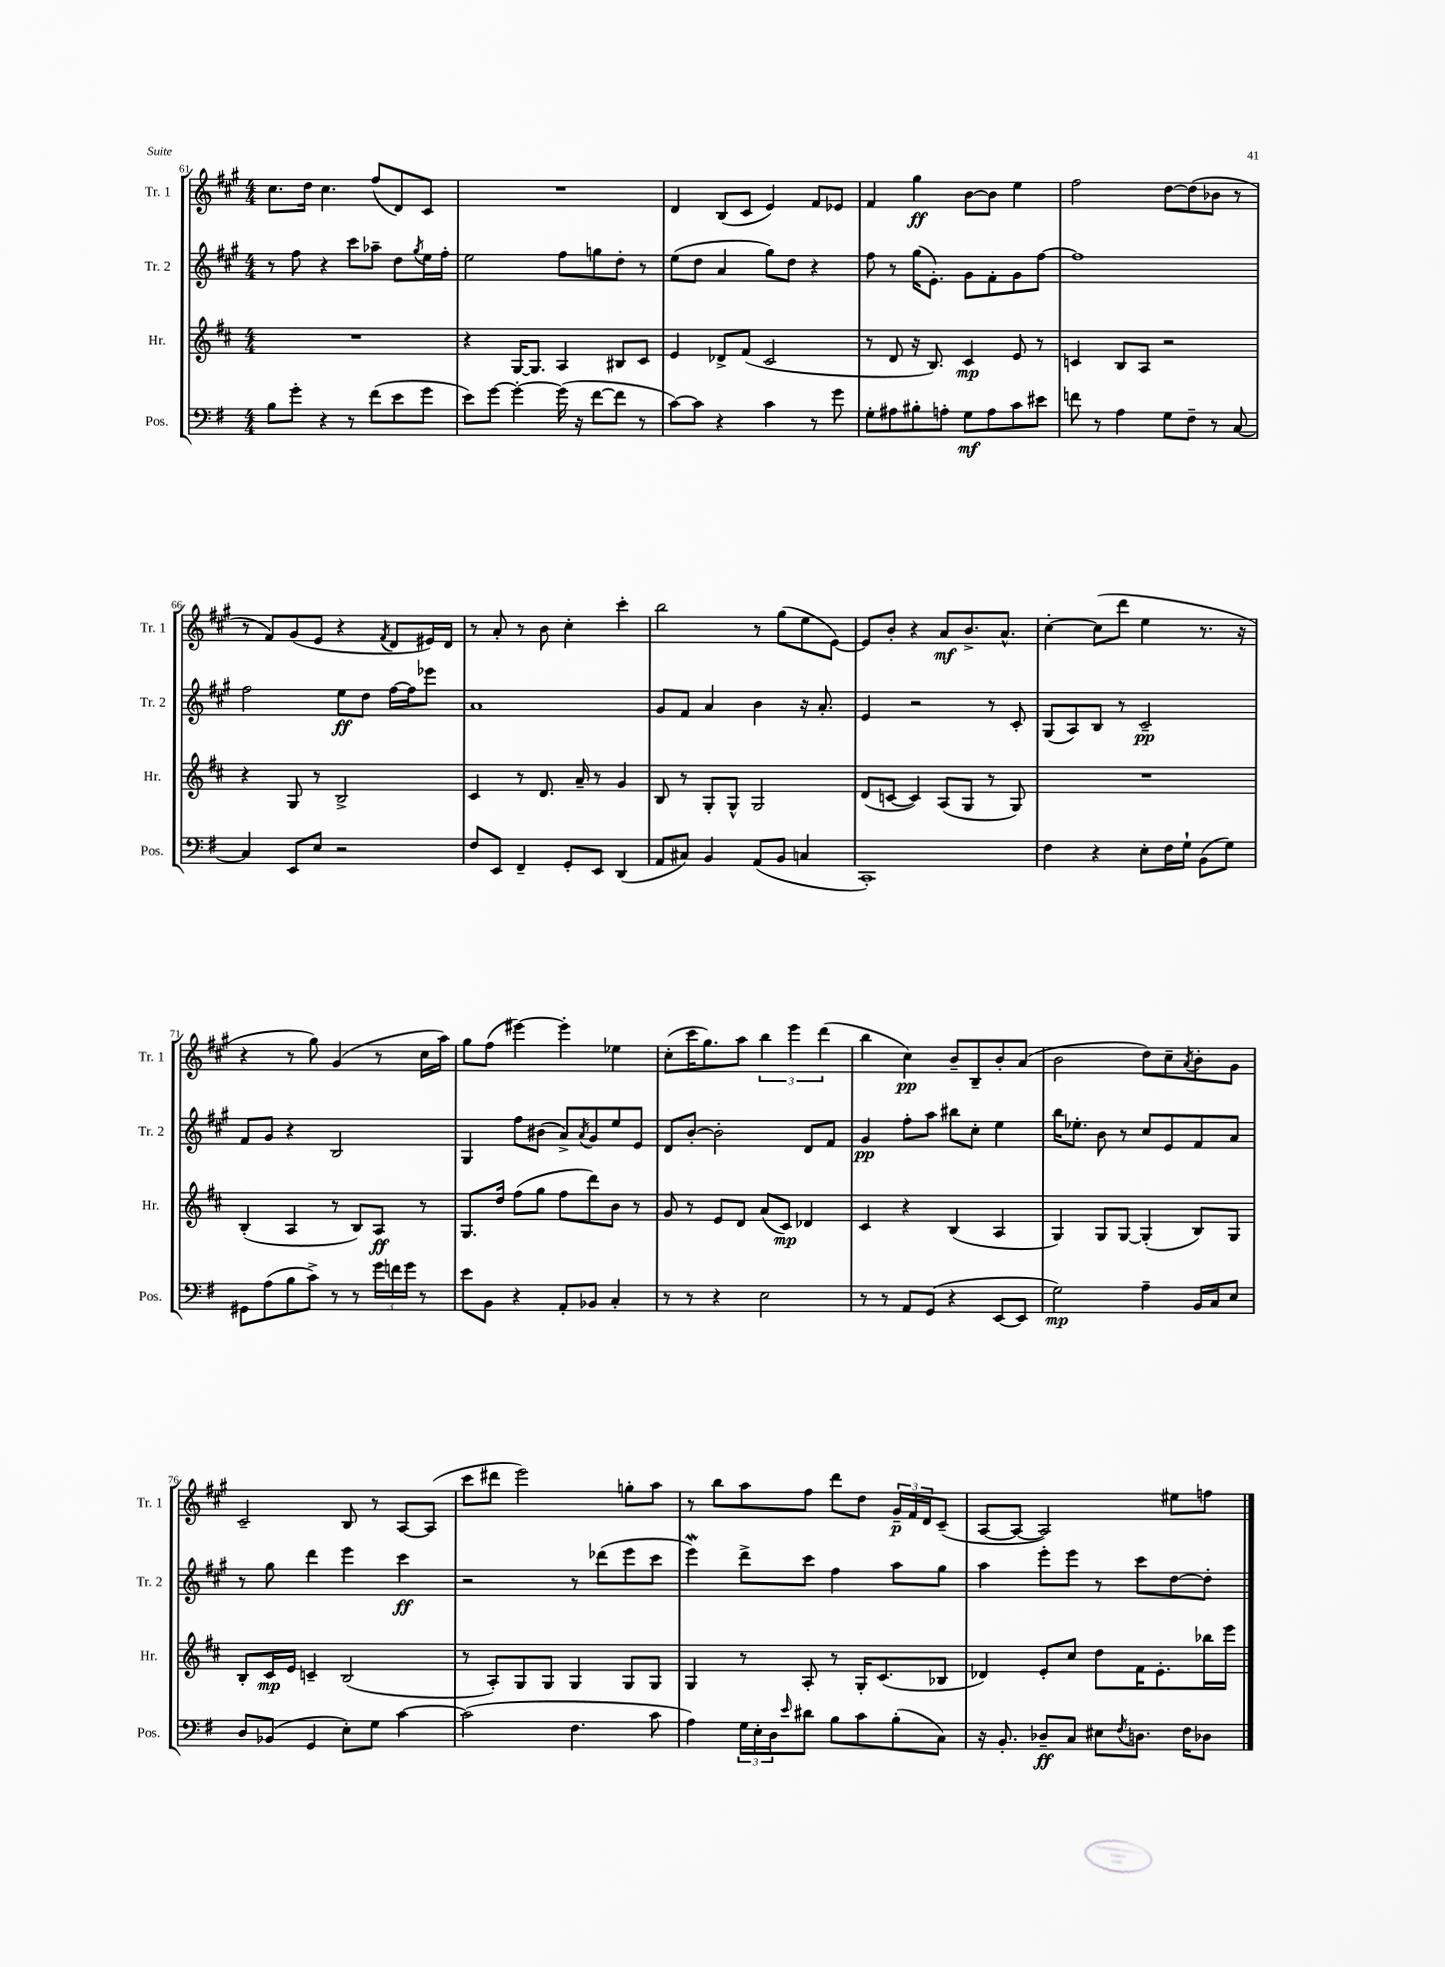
<<
\new StaffGroup <<
\new Staff = "s0" \with { instrumentName = "Tr. 1" shortInstrumentName = "Tr. 1" } {
    \clef treble \key a \major \numericTimeSignature \time 4/4
    cis''8. d''16 cis''4. fis''8( d'8) cis'8 |
    R1 |
    d'4 b8( cis'8 e'4) fis'8 ees'8 |
    fis'4 gis''4\ff b'8~ b'8 e''4 |
    fis''2 d''8~ d''8( bes'8 r8 |
    r8 fis'8) gis'8( e'8 r4 \acciaccatura { fis'8 } d'8 eis'16) d'16 |
    r8 a'8-. r8 b'8 cis''4-. cis'''4-. |
    b''2 r8 gis''8( e''8 e'8~) |
    e'8 b'8-. r4 a'8\mf b'8.-> a'8.-^ |
    cis''4~-. cis''8( d'''8 e''4 r8. r16 |
    r4 r8 gis''8) gis'4( r8 cis''16 a''16) |
    gis''8 fis''8( eis'''4~) eis'''4-. ees''4 |
    cis''8-.( cis'''16 gis''8.) a''8 \tuplet 3/2 { b''4 e'''4 d'''4( } |
    b''4 cis''4\pp) b'8-- b8-- b'8-. a'8( |
    b'2 d''8) cis''8-- \acciaccatura { a'8 } b'8-. gis'8 |
    cis'2-- b8 r8 a8~ a8( |
    cis'''8 dis'''8 e'''2) g''8-. a''8 |
    r8 b''8 a''8 fis''8 d'''8 d''8 \tuplet 3/2 { gis'16--\p fis'16 d'16 } cis'8--( |
    a8~ a8~ a2) eis''8 f''8 \bar "|." |
}
\new Staff = "s1" \with { instrumentName = "Tr. 2" shortInstrumentName = "Tr. 2" } {
    \clef treble \key a \major \numericTimeSignature \time 4/4
    r8 fis''8 r4 cis'''8 aes''8-- d''8 \acciaccatura { gis''8 } e''16 fis''16-. |
    e''2 fis''8 g''8 d''8-. r8 |
    e''8( d''8 a'4 gis''8) d''8 r4 |
    fis''8 r8 gis''16( e'8.-.) gis'8 fis'8-. gis'8 fis''8~ |
    fis''1 |
    fis''2 e''8\ff d''8 fis''16~ fis''16 ees'''8 |
    a'1 |
    gis'8 fis'8 a'4 b'4 r16 a'8.-. |
    e'4 r2 r8 cis'8-. |
    gis8( a8) b8 r8 cis'2--\pp |
    fis'8 gis'8 r4 b2 |
    gis4 fis''8 bis'8( a'8->) \acciaccatura { a'8 } gis'8 e''8 e'8 |
    d'8 b'8~-. b'2-. d'8 fis'8 |
    gis'4\pp fis''8-. a''8 bis''8 cis''8-. e''4 |
    b''16 ees''8.-. b'8 r8 cis''8 e'8 fis'8 a'8 |
    r8 gis''8 d'''4 e'''4 cis'''4\ff |
    r2 r8 des'''8( e'''8 cis'''8 |
    e'''4\mordent) d'''8-> cis'''8 fis''4 a''8 gis''8 |
    a''4 e'''8-. e'''8 r8 cis'''8 d''8~ d''8-. \bar "|." |
}
\new Staff = "s2" \with { instrumentName = "Hr." shortInstrumentName = "Hr." } {
    \clef treble \key d \major \numericTimeSignature \time 4/4
    R1 |
    r4 g16~ g8. a4 bis8 cis'8 |
    e'4 des'8-> fis'8( cis'2 |
    r8 d'8 r16 b8.) cis'4\mp e'8 r8 |
    c'4 b8 a8 r2 |
    r4 g8 r8 b2-> |
    cis'4 r8 d'8. a'16-- r8 g'4 |
    b8 r8 g8-. g8-^ g2 |
    d'8( c'8~ c'4) a8( g8 r8 g8) |
    R1 |
    b4-.( a4 r8 b8) a8\ff r8 |
    g8. d''16 fis''8( g''8 fis''8 d'''8) b'8 r8 |
    g'8 r8 e'8 d'8 a'8( cis'8\mp) des'4 |
    cis'4 r4 b4( a4 |
    g4) g8 g8~ g4-.( b8) g8 |
    b8-. cis'16\mp e'16 c'4-- b2( |
    r8 a8-.) g8 g8 g4 g8 g8 |
    g4 r8 a8-. r8 g16-. cis'8.( bes8 |
    des'4) e'8-. cis''8 d''8 fis'16 e'8.-. bes''16 e'''16 \bar "|." |
}
\new Staff = "s3" \with { instrumentName = "Pos." shortInstrumentName = "Pos." } {
    \clef bass \key g \major \numericTimeSignature \time 4/4
    b8 g'8-. r4 r8 fis'8( e'8 g'8 |
    e'8) g'8~ g'4~-. g'16( r16 fis'8~ fis'8 r8 |
    c'8~) c'8 r4 c'4 r8 g'8 |
    g8-. ais8 bis8-. a8-. g8\mf a8 c'8 eis'8 |
    f'8 r8 a4 g8 fis8-- r8 c8~ |
    c4 e,8 e8 r2 |
    fis8 e,8 fis,4-- g,8-. e,8 d,4( |
    a,8 cis8) b,4 a,8( b,8 c4 |
    c,1-.) |
    fis4 r4 e8-. fis16 g16-! b,8( g8) |
    gis,8 a8( b8 c'8->) r8 r8 \tuplet 3/2 { g'16 f'16 g'16 } r8 |
    e'8 b,8 r4 a,8-. bes,8 c4-. |
    r8 r8 r4 e2 |
    r8 r8 a,8 g,8( r4 e,8~ e,8 |
    g2\mp) a4-- b,16 c16 e8 |
    d8 bes,8( g,4 e8-.) g8 c'4~ |
    c'2( fis4. c'8 |
    a4) \tuplet 3/2 { g16 e16-. d16 } \grace { e'16 } dis'8 b8 c'8 b8-.( c8) |
    r16 b,8.-. des8--\ff c8 eis8 \acciaccatura { fis8 } d8. fis16 des8 \bar "|." |
}
>>
>>
\layout { \context { \Score currentBarNumber = #61 } }
